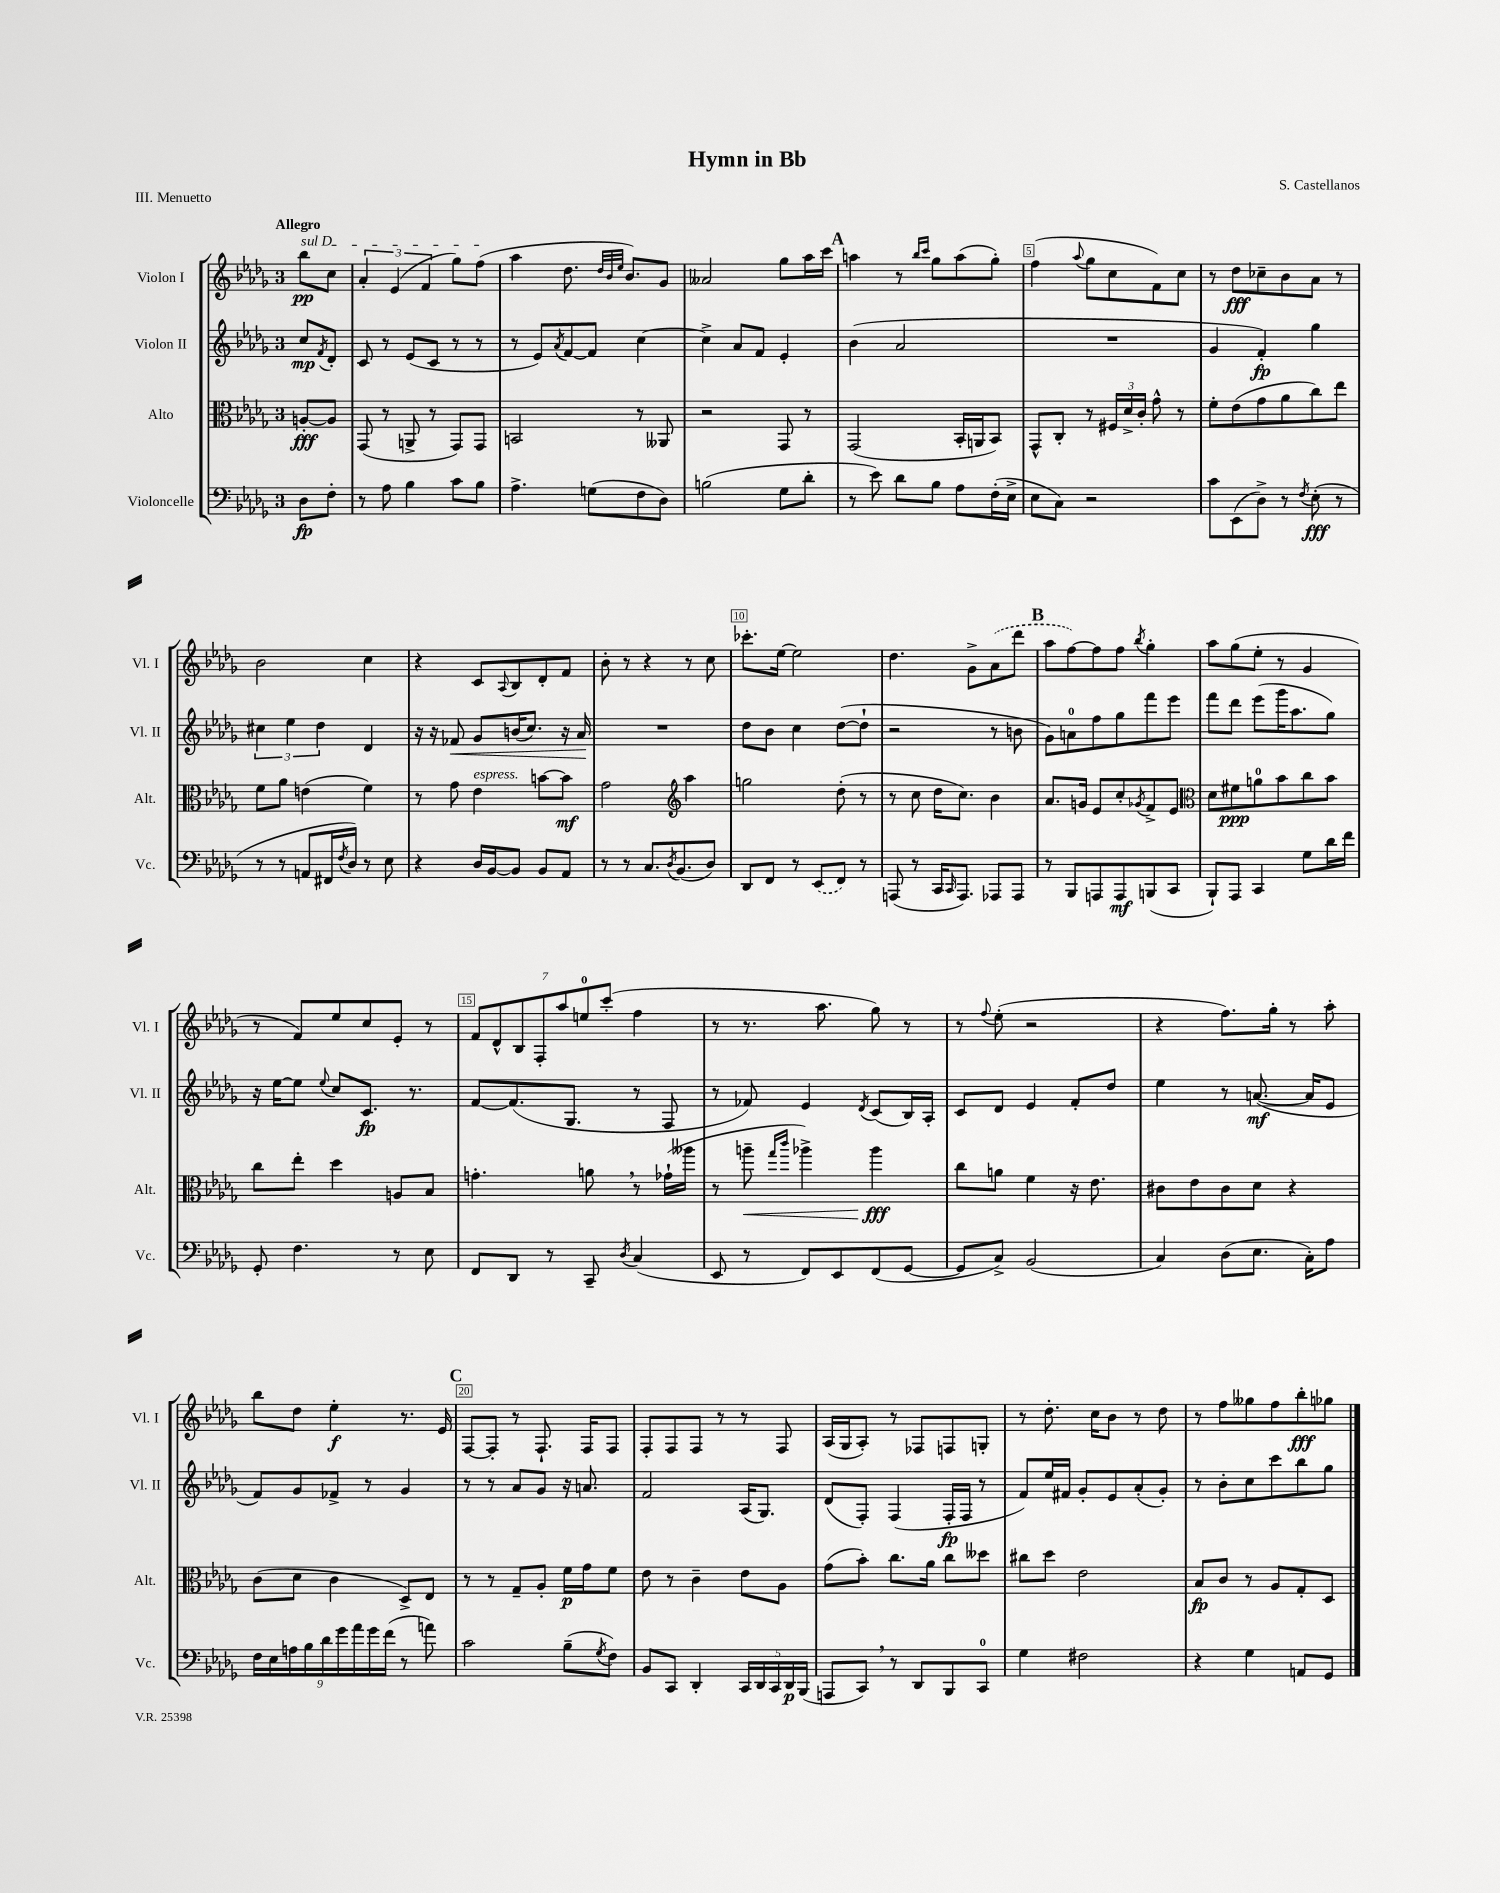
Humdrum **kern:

**kern	**dynam	**kern	**dynam	**kern	**dynam	**kern	**dynam
*part4	*part4	*part3	*part3	*part2	*part2	*part1	*part1
*staff4	*staff4	*staff3	*staff3	*staff2	*staff2	*staff1	*staff1
*I"Violoncelle	*	*I"Alto	*	*I"Violon II	*	*I"Violon I	*
*I'Vc.	*	*I'Alt.	*	*I'Vl. II	*	*I'Vl. I	*
*clefF4	*	*clefC3	*	*clefG2	*	*clefG2	*
*k[b-e-a-d-g-]	*	*k[b-e-a-d-g-]	*	*k[b-e-a-d-g-]	*	*k[b-e-a-d-g-]	*
*M3/4	*	*M3/4	*	*M3/4	*	*M3/4	*
=	=	=	=	=	=	=	=
!	!	!	!	!	!	!LO:TX:a:B:t=Allegro	!
!	!	!	!	!	!	!LO:TX:a:i:t=sul D	!
8D-\L	fp	[8An'/L	fff	8cc/L	mp	8bb-\L	pp
.	.	.	.	8qf/	.	.	.
8F'\J	.	8A/J]	.	8d-'/J	.	8cc\J	.
=1	=1	=1	=1	=1	=1	=1	=1
8r	.	(8GG-/	.	8c/	.	6a-'/	.
8A-\	.	8r	.	8r	.	.	.
.	.	.	.	.	.	(6e-/	.
4B-\	.	8AAn^/	.	(8e-/L	.	.	.
.	.	.	.	.	.	6f/	.
.	.	8r	.	8c/J	.	.	.
8c\L	.	8GG-/L)	.	8r	.	8gg-\L)	.
8B-\J	.	8GG-/J	.	8r	.	(8ff\J	.
=2	=2	=2	=2	=2	=2	=2	=2
4.A-^\	.	2BBn/	.	8r	.	4aa-\	.
.	.	.	.	8e-/L)	.	.	.
.	.	.	.	8qa-/	.	.	.
.	.	.	.	[8f/	.	8.dd-\	.
(8Gn\L	.	.	.	8f/J]	.	.	.
.	.	.	.	.	.	32qqdd-/LLL	.
.	.	.	.	.	.	32qqb-/	.
.	.	.	.	.	.	32qqee-/JJJ	.
.	.	.	.	.	.	8.b-/L)	.
8F\	.	8r	.	[4cc\	.	.	.
8D-\J)	.	8AA--X/	.	.	.	8g-/J	.
=3	=3	=3	=3	=3	=3	=3	=3
(2Bn\	.	2r	.	4cc^\]	.	2a--X/	.
.	.	.	.	8a-/L	.	.	.
.	.	.	.	8f/J	.	.	.
8G-\L	.	8GG-/	.	4e-'/	.	8gg-\L	.
8d-'\J	.	8r	.	.	.	16aa-\L	.
.	.	.	.	.	.	16ccc\JJ	.
!!LO:REH:place=s1:t=A
=4	=4	=4	=4	=4	=4	=4	=4
8r	.	(2GG-/	.	(4b-\	.	4aan\	.
8e-\)	.	.	.	.	.	.	.
8d-\L	.	.	.	2a-/	.	8r	.
.	.	.	.	.	.	16qqbb-/LL	.
.	.	.	.	.	.	16qqccc/JJ	.
8B-\J	.	.	.	.	.	8gg-\L	.
8A-\L	.	16BB-'/LL	.	.	.	(8aa\	.
.	.	16AAn/J	.	.	.	.	.
(16F'\L	.	8BB-/J)	.	.	.	8gg-'\J)	.
16E-^\JJ	.	.	.	.	.	.	.
=5	=5	=5	=5	=5	=5	=5	=5
8E-\L	.	8GG-^^/L	.	2.r	.	(4ff\	.
8C\J)	.	8C'/J	.	.	.	.	.
.	.	.	.	.	.	8qqaa-/	.
2r	.	8r	.	.	.	8gg-\L	.
.	.	24F#X/LL	.	.	.	8cc\	.
.	.	24d-^/	.	.	.	.	.
.	.	24c'/JJ	.	.	.	.	.
.	.	8g-^^\	.	.	.	8f\)	.
.	.	8r	.	.	.	8cc\J	.
=6	=6	=6	=6	=6	=6	=6	=6
8c\L	.	8f'\L	.	4g-/	.	8r	.
(8EE-\	.	(8e-\	.	.	.	8dd-\L	fff
8D-^\J)	.	8g-\	.	4f'/)	fp	8cc-X~\	.
8r	.	8a-\	.	.	.	8b-\	.
8qF/	.	.	.	.	.	.	.
(8E-'\	fff	8cc\)	.	4gg-\	.	8a-\J	.
8r	.	8ee-\J	.	.	.	8r	.
!!LO:LB:g=z
=7	=7	=7	=7	=7	=7	=7	=7
8r	.	8f\L	.	6cc#X\	.	2b-\	.
8r	.	8a-\J	.	.	.	.	.
.	.	.	.	6ee-\	.	.	.
8AAn/L	.	(4en\	.	.	.	.	.
.	.	.	.	6dd-\	.	.	.
16FF#X/L	.	.	.	.	.	.	.
8qF/	.	.	.	.	.	.	.
16D-/JJ)	.	.	.	.	.	.	.
8r	.	4f\)	.	4d-/	.	4cc\	.
8E-\	.	.	.	.	.	.	.
=8	=8	=8	=8	=8	=8	=8	=8
4r	.	8r	.	16r	.	4r	.
.	.	.	.	16r	.	.	.
!	!	!	!	!	!LO:HP:b	!	!
.	.	8g-\	.	8f-X/	<	.	.
!	!	!LO:TX:a:i:t=espress.	!	!	!	!	!
16D-/LL	.	4e-\	.	8g-/L	.	8c/L	.
[16BB-/J	.	.	.	.	.	.	.
.	.	.	.	.	.	8qqA-/	.
8BB-/J]	.	.	.	(16bn/K	.	8B-/	.
.	.	.	.	8.cc/J)	.	.	.
8BB-/L	.	[8bn\L	.	.	.	8d-'/	.
8AA-/J	.	8b\J]	mf	16r	.	8f/J	.
.	.	.	.	16a-/	.	.	.
.	.	.	.	.	[	.	.
=9	=9	=9	=9	=9	=9	=9	=9
8r	.	2g-\	.	2.r	.	8b-'\	.
8r	.	.	.	.	.	8r	.
8.C/L	.	.	.	.	.	4r	.
8qD-/	.	.	.	.	.	.	.
(8.BB-/	.	.	.	.	.	.	.
*	*	*clefG2	*	*	*	*	*
.	.	4aa-\	.	.	.	8r	.
8D-/J)	.	.	.	.	.	8cc\	.
=10	=10	=10	=10	=10	=10	=10	=10
8DD-/L	.	2ggn\	.	8dd-\L	.	8.ccc-X'\L	.
8FF/J	.	.	.	8b-\J	.	.	.
.	.	.	.	.	.	[16ee-\Jk	.
8r	.	.	.	4cc\	.	2ee-\]	.
(8EE-/L	.	.	.	.	.	.	.
8FF/J)	.	(8dd-'\	.	([8dd-\L	.	.	.
8r	.	8r	.	8dd-`\J]	.	.	.
=11	=11	=11	=11	=11	=11	=11	=11
(8AAAn/	.	8r	.	2r	.	4.dd-\	.
8r	.	8cc\	.	.	.	.	.
16CC/KL	.	16dd-\KL	.	.	.	.	.
16qqCC/	.	.	.	.	.	.	.
8.AAA/J)	.	8.cc\J)	.	.	.	.	.
.	.	.	.	.	.	8g-^\L	.
8AAA-X/L	.	4b-\	.	8r	.	(8a-\	.
8AAA-/J	.	.	.	8bn\	.	8ddd-\J	.
!!LO:REH:place=s1:t=B
=12	=12	=12	=12	=12	=12	=12	=12
8r	.	8.a-/L	.	8g-\L)	.	8aa-\L	.
8BBB-/L	.	.	.	8an\	.	[8ff\)	.
.	.	16gn/Jk	.	.	.	.	.
8AAAn/	.	8e-/L	.	8ff\	.	8ff\]	.
8AAA/	mf	8cc'/	.	8gg-\	.	8ff\J	.
.	.	8qg-X/	.	.	.	8qbb-/	.
(8BBBn/	.	8f^/	.	8fff\	.	4gg-'\	.
8CC/J	.	8e-/J	.	8eee-\J	.	.	.
=13	=13	=13	=13	=13	=13	=13	=13
*	*	*clefC3	*	*	*	*	*
8BBB-`/L)	.	8d-\L	.	8fff\L	.	8aa-\L	.
8AAA-/J	.	8f#X\	ppp	8ddd-\J	.	(8gg-\	.
4CC/	.	8an\	.	(8eee-\L	.	8ee-'\J	.
.	.	8b-\	.	16ggg-\K	.	8r	.
.	.	.	.	8.aa-\	.	.	.
8G-\L	.	8cc\	.	.	.	4g-/	.
16d-\L	.	8b-\J	.	8gg-\J)	.	.	.
16f\JJ	.	.	.	.	.	.	.
!!LO:LB:g=z
=14	=14	=14	=14	=14	=14	=14	=14
8GG-'/	.	8cc\L	.	16r	.	8r	.
.	.	.	.	[16ee-\KL	.	.	.
4.F\	.	8ee-'\J	.	8ee-\J]	.	8f/L)	.
.	.	.	.	8qqee-/	.	.	.
.	.	4dd-\	.	8cc/L	.	8ee-/	.
.	.	.	.	8.c/J	fp	8cc/	.
8r	.	8An/L	.	.	.	8e-'/J	.
.	.	.	.	8.r	.	.	.
8E-\	.	8B-/J	.	.	.	8r	.
=15	=15	=15	=15	=15	=15	=15	=15
8FF/L	.	4.gn'\	.	[8f/L	.	14f/L	.
.	.	.	.	.	.	14d-^^/	.
8DD-/J	.	.	.	(8.f/]	.	.	.
.	.	.	.	.	.	14B-/	.
.	.	.	.	.	.	14F'/	.
8r	.	.	.	.	.	.	.
.	.	.	.	.	.	14aa-/	.
.	.	.	.	8.G-/J	.	.	.
.	.	.	.	.	.	14een/	.
8CC~/	.	8an,\	.	.	.	.	.
.	.	.	.	.	.	(14ccc'/J	.
8qD-/	.	.	.	.	.	.	.
(4C/	.	8r	.	8r	.	4ff\	.
.	.	(16g-X`\LL	.	8F/	.	.	.
.	.	16aa--X\JJ	.	.	.	.	.
=16	=16	=16	=16	=16	=16	=16	=16
8EE-/	.	8r	.	8r	.	8r	.
!	!	!	!LO:HP:b	!	!	!	!
8r	.	8aan~\	<	8f-X/)	.	8.r	.
.	.	16qqgg-/LL	.	.	.	.	.
.	.	16qqccc/JJ	.	.	.	.	.
8FF/L)	.	4aa-X^\)	.	4e-/	.	.	.
.	.	.	.	.	.	8.aa-\	.
8EE-/	.	.	.	.	.	.	.
.	.	.	.	8qd-/	.	.	.
(8FF/	.	4aa-\	fff	(8c/L	.	8gg-\)	.
[8GG-/J	.	.	.	16B-/L)	.	8r	.
.	.	.	.	16A-'/JJ	.	.	.
.	.	.	[	.	.	.	.
=17	=17	=17	=17	=17	=17	=17	=17
8GG-/L]	.	8cc\L	.	8c/L	.	8r	.
.	.	.	.	.	.	8qqff/	.
8C^/J)	.	8an\J	.	8d-/J	.	(8ee-'\	.
(2BB-/	.	4f\	.	4e-/	.	2r	.
.	.	16r	.	8f'/L	.	.	.
.	.	8.e-\	.	.	.	.	.
.	.	.	.	8dd-/J	.	.	.
=18	=18	=18	=18	=18	=18	=18	=18
4C/)	.	8c#X\L	.	4ee-\	.	4r	.
.	.	8e-\	.	.	.	.	.
(8D-\L	.	8c#\	.	8r	.	8.ff\L)	.
8.E-\J	.	8d-\J	.	([8.an/	mf	.	.
.	.	.	.	.	.	16gg-'\Jk	.
.	.	4r	.	.	.	8r	.
16C'\KL)	.	.	.	16a/KL]	.	.	.
8A-\J	.	.	.	8e-/J	.	8aa-'\	.
!!LO:LB:g=z
=19	=19	=19	=19	=19	=19	=19	=19
18F\LL	.	(8c\L	.	8f/L)	.	8bb-\L	.
18E-\	.	.	.	.	.	.	.
18An\	.	.	.	.	.	.	.
.	.	8d-\J	.	8g-/	.	8dd-\J	.
18B-\	.	.	.	.	.	.	.
18d-\	.	.	.	.	.	.	.
.	.	4c\	.	8f-X^/J	.	4ee-'\	f
18g-\	.	.	.	.	.	.	.
18a-\	.	.	.	.	.	.	.
.	.	.	.	8r	.	.	.
18g-\	.	.	.	.	.	.	.
(18f\JJ	.	.	.	.	.	.	.
8r	.	8D-^/L)	.	4g-/	.	8.r	.
8an\)	.	8E-/J	.	.	.	.	.
.	.	.	.	.	.	16e-/	.
!!LO:REH:place=s1:t=C
=20	=20	=20	=20	=20	=20	=20	=20
2c\	.	8r	.	8r	.	[8F/L	.
.	.	8r	.	8r	.	8F'/J]	.
.	.	8G-~/L	.	8a-/L	.	8r	.
.	.	8A-'/J	.	8g-/J	.	8.F`/	.
(8B-~\L	.	16f\LL	p	16r	.	.	.
.	.	16g-\J	.	8.an/	.	16F/KL	.
8qG-/	.	.	.	.	.	.	.
8F\J)	.	8f\J	.	.	.	8F/J	.
=21	=21	=21	=21	=21	=21	=21	=21
8BB-/L	.	8e-\	.	2f/	.	8F'/L	.
8CC/J	.	8r	.	.	.	8F/	.
4DD-'/	.	4c~\	.	.	.	8F/J	.
.	.	.	.	.	.	8r	.
20CC/LL	.	8e-\L	.	(16A-/KL	.	8r	.
20DD-/	.	.	.	.	.	.	.
.	.	.	.	8.G-/J)	.	.	.
20CC/	.	.	.	.	.	.	.
.	.	8A-\J	.	.	.	8F/	.
20DD-/	p	.	.	.	.	.	.
(20BBB-/JJ	.	.	.	.	.	.	.
=22	=22	=22	=22	=22	=22	=22	=22
8AAAn/L	.	(8g-\L	.	(8d-/L	.	(16A-/LL	.
.	.	.	.	.	.	16G-/J	.
8CC,/J)	.	8b-'\J)	.	8F'/J)	.	8A-'/J)	.
8r	.	8.cc\L	.	(4F/	.	8r	.
8DD-/L	.	.	.	.	.	8F-X/L	.
.	.	16a-\Jk	.	.	.	.	.
8BBB-/	.	8cc\L	.	16F'/LL	fp	8Fn/	.
.	.	.	.	16F/JJ	.	.	.
8CC/J	.	8dd--X\J	.	8r	.	8Gn'/J	.
=23	=23	=23	=23	=23	=23	=23	=23
4G-\	.	8cc#X\L	.	8f/L)	.	8r	.
.	.	8dd-\J	.	16ee-/L	.	8.dd-'\	.
.	.	.	.	16f#X/JJ	.	.	.
2F#X\	.	2e-\	.	8g-'/L	.	.	.
.	.	.	.	.	.	16cc\KL	.
.	.	.	.	8e-/	.	8b-\J	.
.	.	.	.	(8a-'/	.	8r	.
.	.	.	.	8g-'/J)	.	8dd-\	.
=24	=24	=24	=24	=24	=24	=24	=24
4r	.	8B-/L	fp	8r	.	8r	.
.	.	8c/J	.	8b-'\L	.	8ff\L	.
4G-\	.	8r	.	8cc\	.	8gg--X\	.
.	.	8A-/L	.	8ccc\	.	8ff\	.
8AAn/L	.	8G-'/	.	8bb-\	.	8bb-'\	fff
8GG-/J	.	8D-/J	.	8gg-\J	.	8gg-X\J	.
==	==	==	==	==	==	==	==
*-	*-	*-	*-	*-	*-	*-	*-
